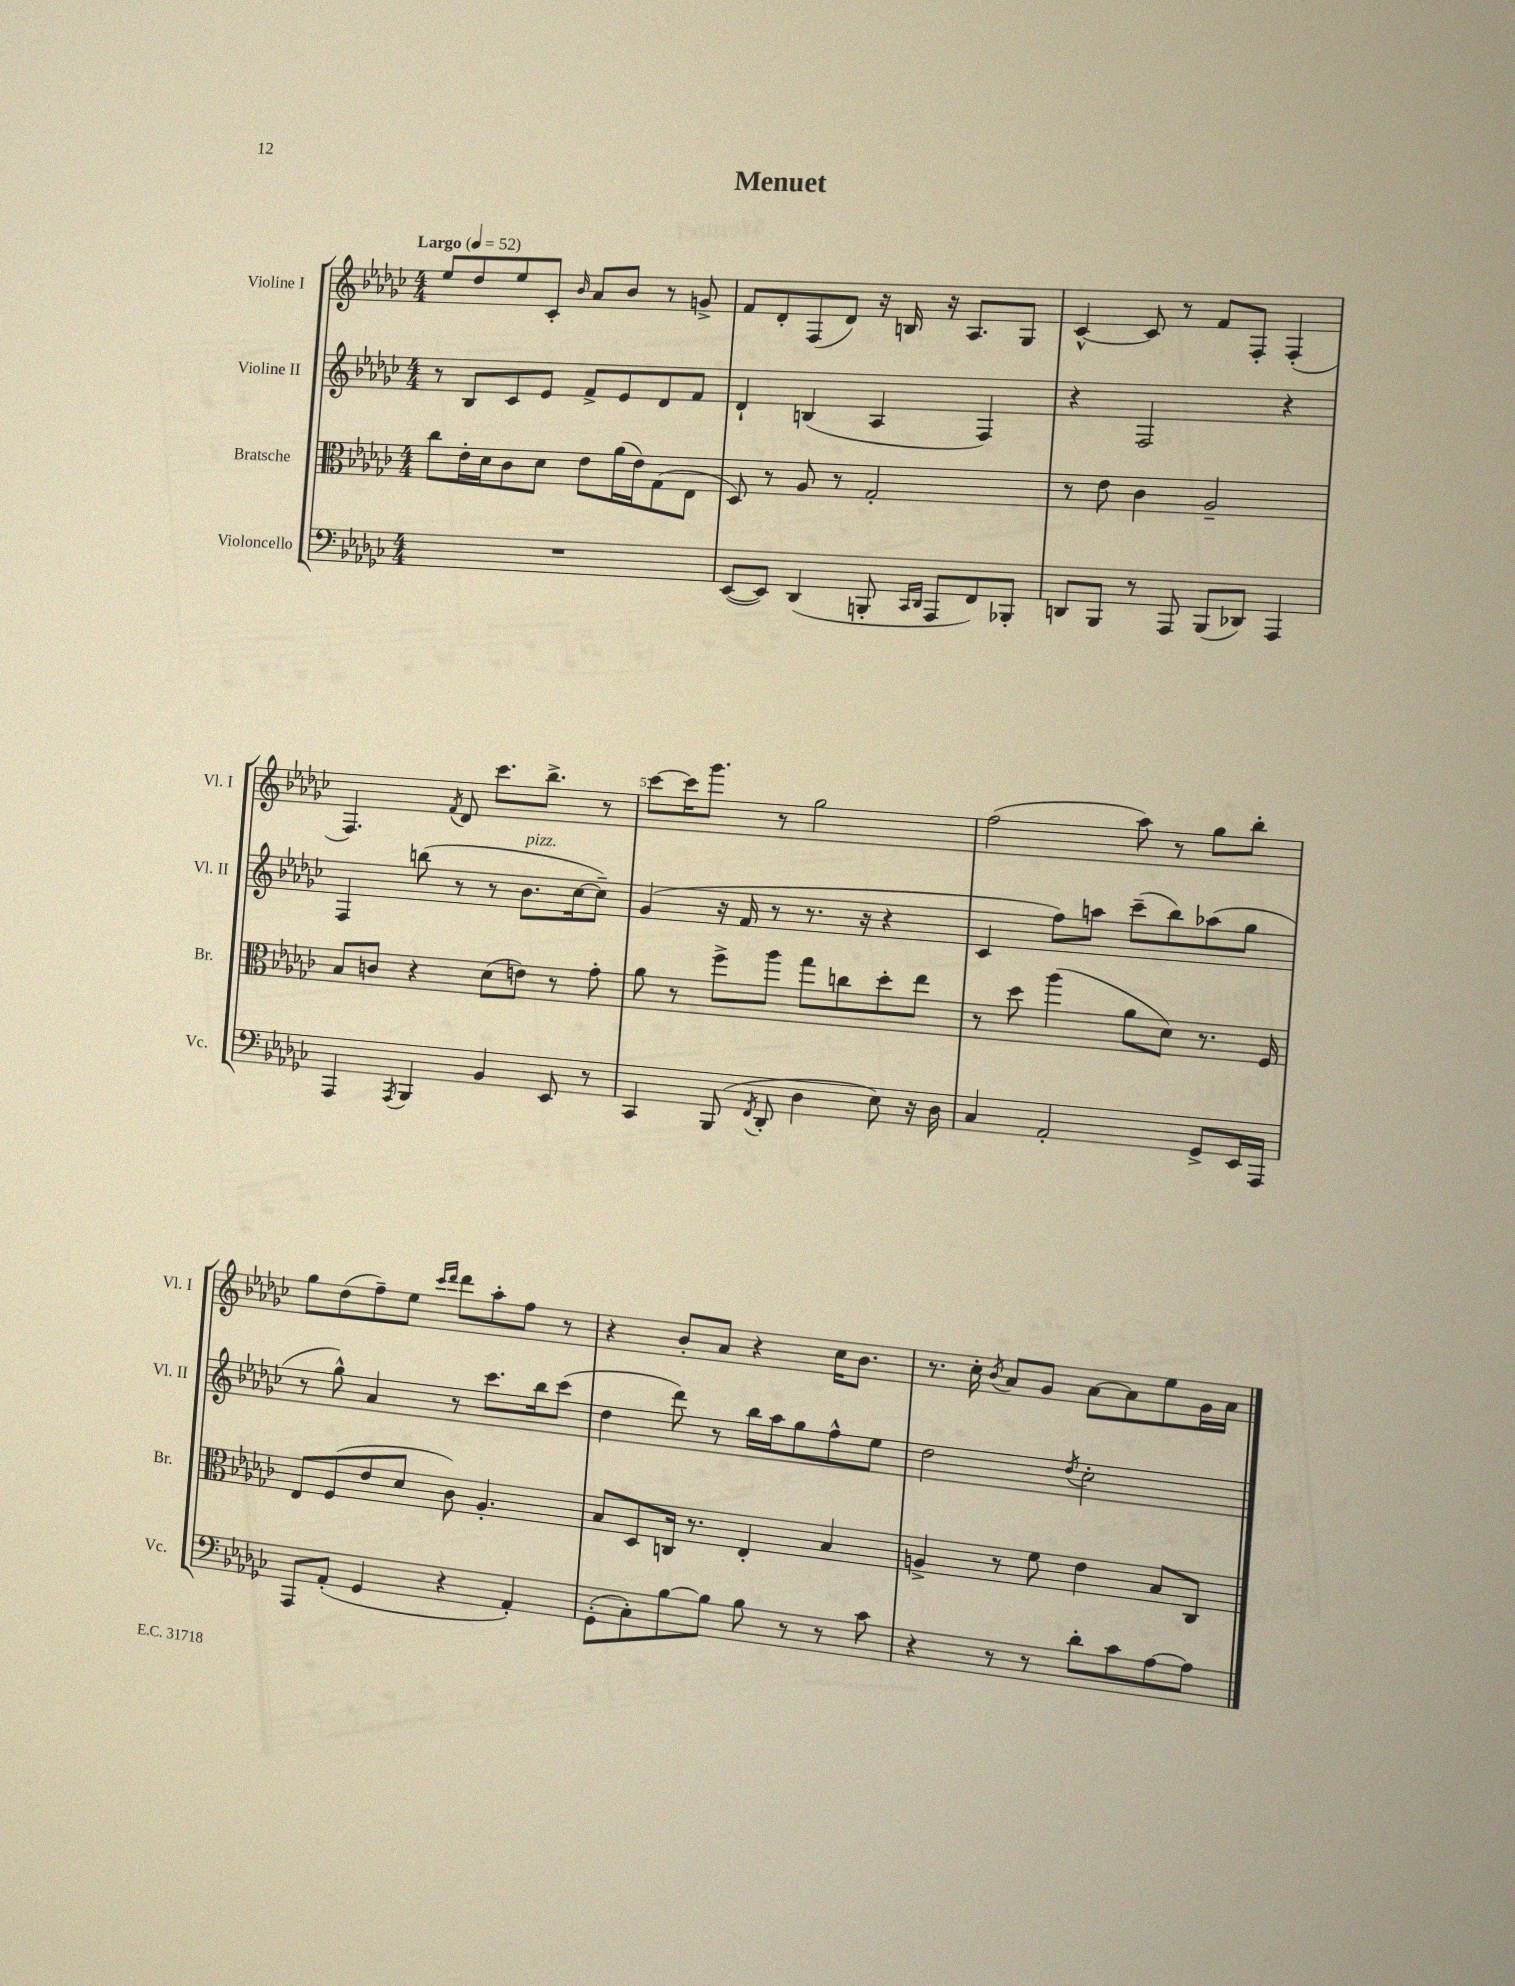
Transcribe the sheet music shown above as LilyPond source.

\header { title = "Menuet" }
<<
\new StaffGroup <<
\new Staff = "s0" \with { instrumentName = "Violine I" shortInstrumentName = "Vl. I" } {
    \clef treble \key ges \major \numericTimeSignature \time 4/4 \tempo "Largo" 4 = 52
    \autoBeamOff ees''8[ des''8 ees''8 ces'8]-. \grace { bes'16 } aes'8[ bes'8] r8 g'8-> |
    f'8[ des'8-. f8( des'8]) r16 b16 r16 aes8.[ ges8] |
    ces'4~-^ ces'8 r8 f'8[ f8]-. f4-.( |
    f4.) \acciaccatura { f'8 } des'8 ces'''8.[ bes''8.]-> r8 |
    ces'''8[~ ces'''16 ges'''8.] r8 ges''2 |
    f''2( aes''8) r8 ges''8[ bes''8]-. |
    ges''8[ des''8( f''8--) ees''8] \grace { ces'''16[ des'''16] } des'''8[ aes''8-. f''8] r8 |
    r4 bes'8[-. aes'8] r4 ces''16[ bes'8.] |
    r8. ces''16-. \acciaccatura { bes'8 } aes'8[ ges'8] aes'8[~ aes'8 ees''8 ges'16 aes'16] \bar "|." |
}
\new Staff = "s1" \with { instrumentName = "Violine II" shortInstrumentName = "Vl. II" } {
    \clef treble \key ges \major \numericTimeSignature \time 4/4
    \autoBeamOff r8 bes8[ ces'8 ees'8] f'8[-> ees'8 des'8 f'8] |
    des'4-! b4( aes4 f4) |
    r4 f2 r4 |
    f4 b''8( r8 r8 bes'8.[^\markup { \italic "pizz." } ces''16~ ces''8]--) |
    ges'4( r16 f'16 r8 r8. r16 r4 |
    ces'4 f''8[) a''8] ces'''8[--( bes''8) aes''8( ges''8] |
    r8 ges''8-^) aes'4 r8 ces'''8.[ bes''16 ces'''8]( |
    des''4 des'''8) r8 bes''16[ aes''16 ges''8 f''8-^ ees''8] |
    des''2 \acciaccatura { des''8 } ces''2-. \bar "|." |
}
\new Staff = "s2" \with { instrumentName = "Bratsche" shortInstrumentName = "Br." } {
    \clef alto \key ges \major \numericTimeSignature \time 4/4
    \autoBeamOff ces''8[ ees'16-. des'16 ces'8 des'8] ees'8[ aes'16( ees'16) ges8( ees8] |
    des8) r8 aes8 r8 ges2-. |
    r8 ees'8 ces'4 aes2-- |
    bes8[ c'8] r4 des'8[( e'8]) r8 ges'8-. |
    aes'8 r8 f''8[-> aes''8] ges''8[ c''8 des''8-. ees''8] |
    r8 des''8 aes''4( aes'8[ des'8]) r8. f16 |
    ees8[ f8( ees'8 des'8] ces'8) aes4.-. |
    bes8[ des8 c16] r8. ees4-. bes4 |
    a4-> r8 f'8 ees'4 bes8[ ces8] \bar "|." |
}
\new Staff = "s3" \with { instrumentName = "Violoncello" shortInstrumentName = "Vc." } {
    \clef bass \key ges \major \numericTimeSignature \time 4/4
    \autoBeamOff R1 |
    ees,8[~( ees,8]) des,4( b,,8-. \grace { ces,16[ des,16] } aes,,8[ f,8) bes,,8]-. |
    d,8[ bes,,8] r8 aes,,8 bes,,8[( des,8]) aes,,4 |
    aes,,4 \acciaccatura { aes,,8 } bes,,4 bes,4 ees,8 r8 |
    ces,4 bes,,8( \acciaccatura { f,8 } des,8-. des4 ees8) r16 des16 |
    ces4 aes,2-. ges,8[-> ees,16 aes,,16] |
    aes,,8[ aes,8]-.( ges,4 r4 aes,4-.) |
    ges,8[-.( ces8-.) bes8~ bes8] bes8 r8 r8 ces'8 |
    r4 r8 r8 des'8[-. ces'8 aes8~ aes8] \bar "|." |
}
>>
>>
\layout { \context { \Score \override BarNumber.break-visibility = ##(#f #t #t) barNumberVisibility = #(every-nth-bar-number-visible 5) } }
